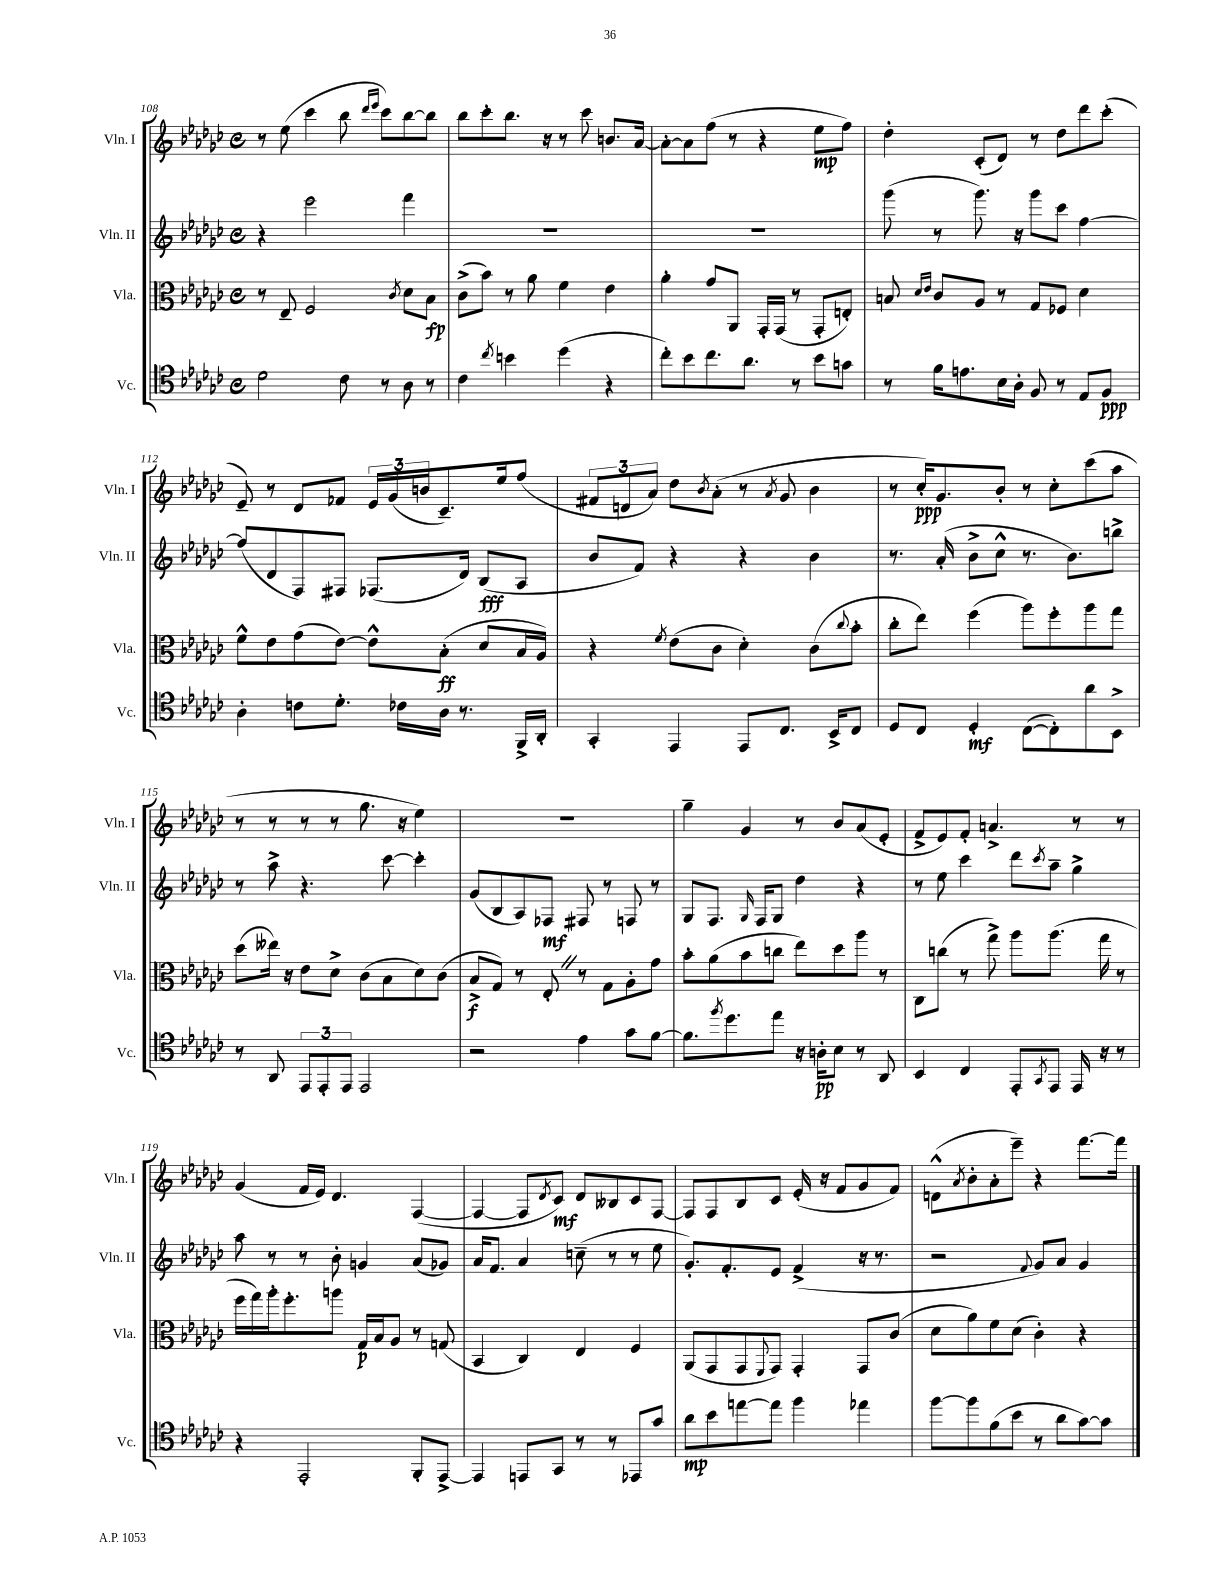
<<
\new StaffGroup <<
\new Staff = "s0" \with { instrumentName = "Vln. I" shortInstrumentName = "Vln. I" } {
    \clef treble \key ges \major \defaultTimeSignature \time 4/4
    r8 ees''8( ces'''4 bes''8 \grace { des'''16 ees'''16 } ces'''8) bes''8~ bes''8 |
    bes''8 ces'''8-. bes''8. r16 r8 ces'''8 b'8. aes'16~ |
    aes'8~-. aes'8 f''8( r8 r4 ees''8\mp f''8) |
    des''4-. ces'8-.( des'8) r8 des''8 des'''8 ces'''8-.( |
    ees'8--) r8 des'8 fes'8 \tuplet 3/2 { ees'16 ges'16( b'16 } ces'8.--) ees''16 f''8( |
    \tuplet 3/2 { fis'8 d'8 aes'8) } des''8 \acciaccatura { bes'8 } aes'8-.( r8 \acciaccatura { aes'8 } ges'8 bes'4 |
    r8 ces''16-.\ppp) ges'8. bes'8-. r8 ces''8-. ces'''8( aes''8 |
    r8 r8 r8 r8 ges''8. r16 ees''4) |
    R1 |
    ges''4-- ges'4 r8 bes'8 aes'8( ees'8-. |
    f'8-> ees'8) f'8-. a'4.-> r8 r8 |
    ges'4( f'16 ees'16) des'4. f4~( |
    f4~ f8 \acciaccatura { des'8 } ces'8\mf) des'8 beses8 ces'8 f8~ |
    f8 f8 bes8 ces'8 ees'16-.( r16 f'8 ges'8 f'8) |
    d'8-^( \acciaccatura { aes'8 } bes'8-. aes'8-. ees'''8--) r4 f'''8.~ f'''16 \bar "|." |
}
\new Staff = "s1" \with { instrumentName = "Vln. II" shortInstrumentName = "Vln. II" } {
    \clef treble \key ges \major \defaultTimeSignature \time 4/4
    r4 ees'''2 f'''4 |
    R1 |
    R1 |
    ges'''8( r8 ges'''8.) r16 ges'''8 ces'''8 f''4~ |
    f''8( des'8 f8) fis8 fes8.( des'16) bes8\fff( aes8 |
    bes'8 f'8) r4 r4 bes'4 |
    r8. aes'16-.( bes'8-> ces''8-^ r8. bes'8.) b''8-> |
    r8 aes''8-> r4. ces'''8~ ces'''4-. |
    ges'8( bes8 aes8) fes8\mf fis8 r8 f8 r8 |
    ges8 f8. \grace { ges16 } f16 ges8 des''4 r4 |
    r8 ees''8 ces'''4 des'''8 \acciaccatura { ces'''8 } aes''8-- ges''4-> |
    aes''8 r8 r8 bes'8-. g'4 aes'8( ges'8) |
    aes'16 f'8. aes'4 c''8--( r8 r8 ees''8 |
    ges'8.-.) f'8.-. ees'8 f'4->( r16 r8. |
    r2 \appoggiatura { f'8 } ges'8) aes'8 ges'4 \bar "|." |
}
\new Staff = "s2" \with { instrumentName = "Vla." shortInstrumentName = "Vla." } {
    \clef alto \key ges \major \defaultTimeSignature \time 4/4
    r8 ees8-- f2 \acciaccatura { ces'8 } des'8 bes8\fp |
    ces'8->( bes'8) r8 aes'8 f'4 ees'4 |
    aes'4-. ges'8 aes,8 ges,16-. ges,16( r8 ges,8-. e8-.) |
    b8 \grace { des'16 ees'16 } ces'8 aes8 r8 ges8 fes8 des'4 |
    f'8-^ ees'8 ges'8( ees'8~) ees'8-^ bes8-.\ff( des'8 bes16 aes16) |
    r4 \acciaccatura { f'8 } ees'8( ces'8 des'4-.) ces'8( \appoggiatura { ces''8 } bes'8-. |
    ces''8-. ees''8) f''4( aes''8) f''8-. aes''8 ges''8 |
    des''8( eeses''16) r16 ees'8 des'8-> ces'8( bes8 des'8) ces'8( |
    bes8->\f ges8) r8 ees8-. \once \override BreathingSign.text = \markup { \musicglyph "scripts.caesura.straight" } \breathe r8 ges8 aes8-. ges'8 |
    bes'8-. aes'8( bes'8 c''8 ees''8) des''8 aes''8 r8 |
    ces8 c''8( r8 ges''8->) aes''8 aes''8.( ges''16 r8 |
    f''16 ges''16) aes''16-. f''8.-. a''8 ges16\p bes16 aes8 r8 g8( |
    bes,4 ces4) ees4 f4 |
    aes,8( ges,8 ges,8 \appoggiatura { f,8 } ges,8) ges,4-. ges,8 ces'8( |
    des'8 aes'8) f'8 des'8( ces'4-.) r4 \bar "|." |
}
\new Staff = "s3" \with { instrumentName = "Vc." shortInstrumentName = "Vc." } {
    \clef tenor \key ges \major \defaultTimeSignature \time 4/4
    des'2 ces'8 r8 aes8 r8 |
    ces'4 \acciaccatura { ces''8 } b'4 des''4( r4 |
    ces''8-.) bes'8 ces''8. aes'8. r8 bes'8 g'8 |
    r8 f'16 e'8. bes16 aes16-. f8 r8 ees8 f8\ppp |
    aes4-. c'8 des'8.-. ces'16 aes16 r8. f,16-> aes,16-. |
    ges,4-. ees,4 ees,8 ces8. bes,16-> ces8 |
    des8 ces8 des4-.\mf ces8~( ces8-.) aes'8 bes,8-> |
    r8 aes,8 \tuplet 3/2 { ees,8 ees,8-. ees,8 } ees,2 |
    r2 ees'4 ges'8 f'8~ |
    f'8. \acciaccatura { f''8 } des''8. ees''8 r16 a16-.\pp bes8 r8 aes,8 |
    bes,4 ces4 ees,8-. \acciaccatura { ges,8 } ees,8 ees,16 r16 r8 |
    r4 ees,2-. f,8-. ees,8~-> |
    ees,4 e,8 ges,8 r8 r8 ees,8 ges'8 |
    aes'8\mp bes'8 e''8~ e''8 f''4 ees''4 |
    f''8~ f''8 f'8( bes'8 r8 aes'8 ges'8~) ges'8 \bar "|." |
}
>>
>>
\layout { \context { \Score currentBarNumber = #108 } }
